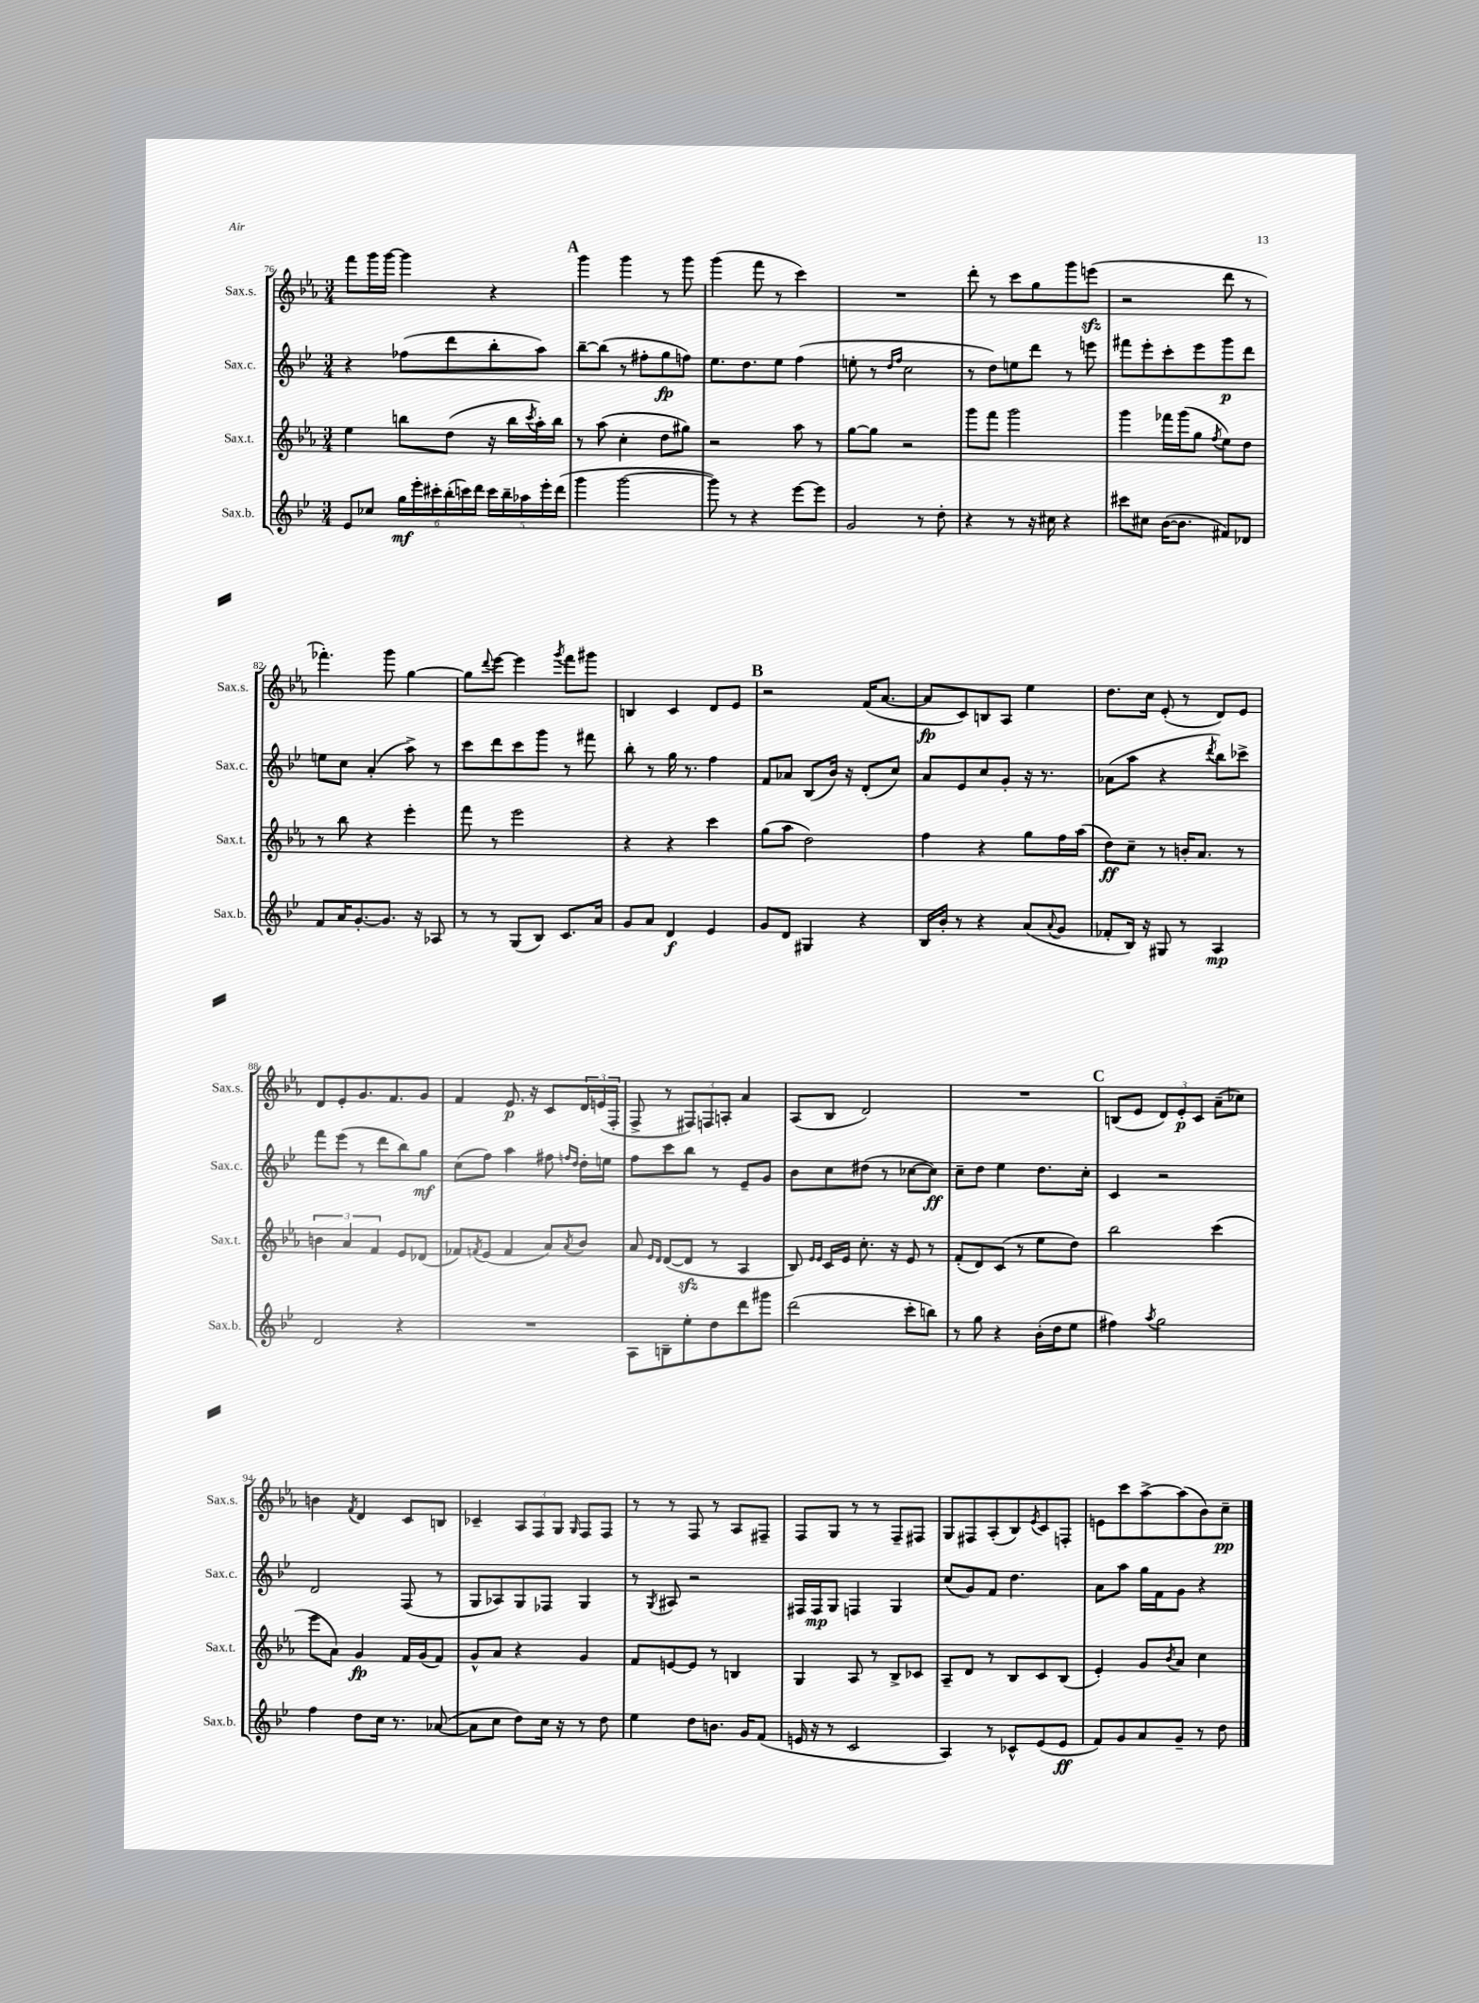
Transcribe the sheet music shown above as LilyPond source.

<<
\new StaffGroup <<
\new Staff = "s0" \with { instrumentName = "Sax.s." shortInstrumentName = "Sax.s." } {
    \clef treble \key ees \major \numericTimeSignature \time 3/4
    f'''8 g'''16 g'''16~ g'''4 r4 |
    \mark \markup { \bold "A" } g'''4 g'''4 r8 g'''8 |
    g'''4( f'''8 r8 c'''4) |
    R2. |
    d'''8-. r8 c'''8 g''8 g'''8 e'''8\sfz( |
    r2 d'''8 r8 |
    fes'''4.-.) g'''8 g''4~ |
    g''8 \appoggiatura { d'''8 } ees'''8~ ees'''4 \acciaccatura { g'''8 } f'''8 gis'''8 |
    b4 c'4 d'8 ees'8 |
    \mark \markup { \bold "B" } r2 f'16( aes'8.~ |
    aes'8\fp c'8) b8 aes8 ees''4 |
    d''8. c''16 ees'8-.( r8 d'8) ees'8 |
    d'8 ees'8-. g'8. f'8. g'8 |
    f'4 ees'8.\p r16 c'8 \tuplet 3/2 { d'16 e'16( f16-. } |
    f8-> r8 \tuplet 3/2 { fis8) f8 a8-. } aes'4 |
    aes8( bes8 d'2) |
    R2. |
    \mark \markup { \bold "C" } b8( ees'8 \tuplet 3/2 { d'8) ees'8-.\p c'8 } aes'8--( ces''8) |
    b'4 \acciaccatura { f'8 } d'4 c'8 b8 |
    ces'4-- \tuplet 3/2 { aes8 f8 g8 } \grace { g16 } f8 f8 |
    r8 r8 f8 r8 aes8 fis8-- |
    f8 g8 r8 r8 f8-- fis8 |
    g8 fis8 aes8-.( bes8) \acciaccatura { ees'8 } c'8 f8-. |
    e'8 c'''8 aes''8~-> aes''8( bes'8) c''8--\pp \bar "|." |
}
\new Staff = "s1" \with { instrumentName = "Sax.c." shortInstrumentName = "Sax.c." } {
    \clef treble \key bes \major \numericTimeSignature \time 3/4
    r4 fes''8( d'''8 bes''8-. a''8) |
    \mark \markup { \bold "A" } bes''8~-- bes''8( r8 fis''8-. g''8\fp f''8) |
    ees''8. d''8. ees''8 f''4( |
    e''8-. r8 \grace { d''16 f''16 } c''2 |
    r8 d''8) e''8 d'''8 r8 e'''8 |
    fis'''8 ees'''8-. c'''8-. ees'''8 g'''8\p d'''8 |
    e''8 c''8 a'4-.( a''8->) r8 |
    c'''8 d'''8 c'''8 g'''8 r8 fis'''8 |
    bes''8-. r8 g''16 r8. f''4 |
    \mark \markup { \bold "B" } f'8 aes'8 bes8( bes'16) r16 d'8-.( c''8) |
    a'8 ees'8 c''8 g'8-. r16 r8. |
    aes'8( a''8 r4 \acciaccatura { d'''8 } bes''8) ces'''8-> |
    f'''8 ees'''8( r8 d'''8 bes''8) g''8\mf |
    c''8( f''8) a''4 fis''8 \grace { f''16 d''16 } d''16-. e''16 |
    f''8 c'''8 bes''8 r8 ees'8-- g'8 |
    bes'8 c''8 dis''8( r8 ces''8~ ces''8\ff) |
    c''8-- d''8 ees''4 d''8. c''16-. |
    \mark \markup { \bold "C" } c'4 r2 |
    d'2 f8( r8 |
    g8 aes8) g8 fes8 g4 |
    r8 \acciaccatura { g8 } ais8 r2 |
    fis16 fis16\mp g8 f4 g4 |
    c''8( g'8) f'8 d''4. |
    a'8 a''8 g''16 f'16 g'8 r4 \bar "|." |
}
\new Staff = "s2" \with { instrumentName = "Sax.t." shortInstrumentName = "Sax.t." } {
    \clef treble \key ees \major \numericTimeSignature \time 3/4
    ees''4 b''8 d''8( r16 b''16 \acciaccatura { c'''8 } aes''16-.) b''16 |
    \mark \markup { \bold "A" } r8 aes''8( c''4-. d''8 gis''8) |
    r2 aes''8 r8 |
    g''8~ g''8 r2 |
    g'''8 f'''8 g'''2 |
    g'''4 fes'''16 g'''16( g''8 \acciaccatura { f''8 } ees''8) d''8 |
    r8 bes''8 r4 ees'''4-. |
    f'''8 r8 ees'''2 |
    r4 r4 c'''4 |
    \mark \markup { \bold "B" } g''8( aes''8 d''2) |
    f''4 r4 g''8 f''16 aes''16( |
    d''8\ff) c''8-- r8 b'16-. aes'8. r8 |
    \tuplet 3/2 { b'4 aes'4 f'4 } ees'8 des'8( |
    fes'8) \acciaccatura { f'8 } ees'8( f'4 aes'8) \acciaccatura { aes'8 } bes'8 |
    aes'8 \grace { ees'16 d'16 } d'8~( d'8\sfz r8 aes4 |
    bes8) \grace { ees'16 ees'16 } c'16 ees'16 c''8.-. r16 ees'8 r8 |
    f'8-.( d'8) c'8( r8 ees''8 d''8) |
    \mark \markup { \bold "C" } bes''2 c'''4( |
    ees'''8 aes'8) g'4\fp f'16 g'16( f'8) |
    g'8-^ aes'8 r4 g'4 |
    f'8 e'8~ e'8 r8 b4 |
    g4 aes8 r8 bes8-> ces'8 |
    aes8-- d'8 r8 bes8 c'8 bes8( |
    ees'4-.) g'8 \acciaccatura { bes'8 } aes'8 c''4 \bar "|." |
}
\new Staff = "s3" \with { instrumentName = "Sax.b." shortInstrumentName = "Sax.b." } {
    \clef treble \key bes \major \numericTimeSignature \time 3/4
    ees'8 ces''8 \tuplet 6/4 { g''16\mf ees'''16-. cis'''16-. bes''16-.( c'''16) d'''16 } \tuplet 5/4 { c'''16 bes''16-- aes''16 ees'''16-. d'''16( } |
    \mark \markup { \bold "A" } g'''4 g'''2~ |
    g'''8) r8 r4 ees'''8~ ees'''8 |
    g'2 r8 d''8-. |
    r4 r8 r16 cis''16 r4 |
    cis'''8 cis''8 bes'16~( bes'8. fis'8) des'8 |
    f'8 a'16 g'8.~-. g'8. r16 aes8 |
    r8 r8 g8( bes8) c'8. a'16 |
    g'8 a'8 d'4\f ees'4 |
    \mark \markup { \bold "B" } g'8 d'8 gis4 r4 |
    bes16 bes'16-. r8 r4 a'8( \appoggiatura { a'8 } g'8 |
    fes'8-. bes16) r16 gis8 r8 a4\mp |
    d'2 r4 |
    R2. |
    a8 b8-- ees''8-. d''8 d'''8 gis'''8 |
    d'''2( c'''8-. b''8) |
    r8 g''8 r4 bes'16-.( d''16 ees''8 |
    \mark \markup { \bold "C" } fis''4) \acciaccatura { a''8 } g''2 |
    f''4 d''8 c''16 r8. aes'8~( |
    aes'8 c''8 d''8) c''16 r16 r8 d''8 |
    ees''4 d''8 b'8. g'16 f'8( |
    e'16 r16 r8 c'2 |
    a4) r8 ces'8-^ ees'8( ees'8\ff |
    f'8) g'8 a'8 g'8-- r8 d''8 \bar "|." |
}
>>
>>
\layout { \context { \Score currentBarNumber = #76 } }
